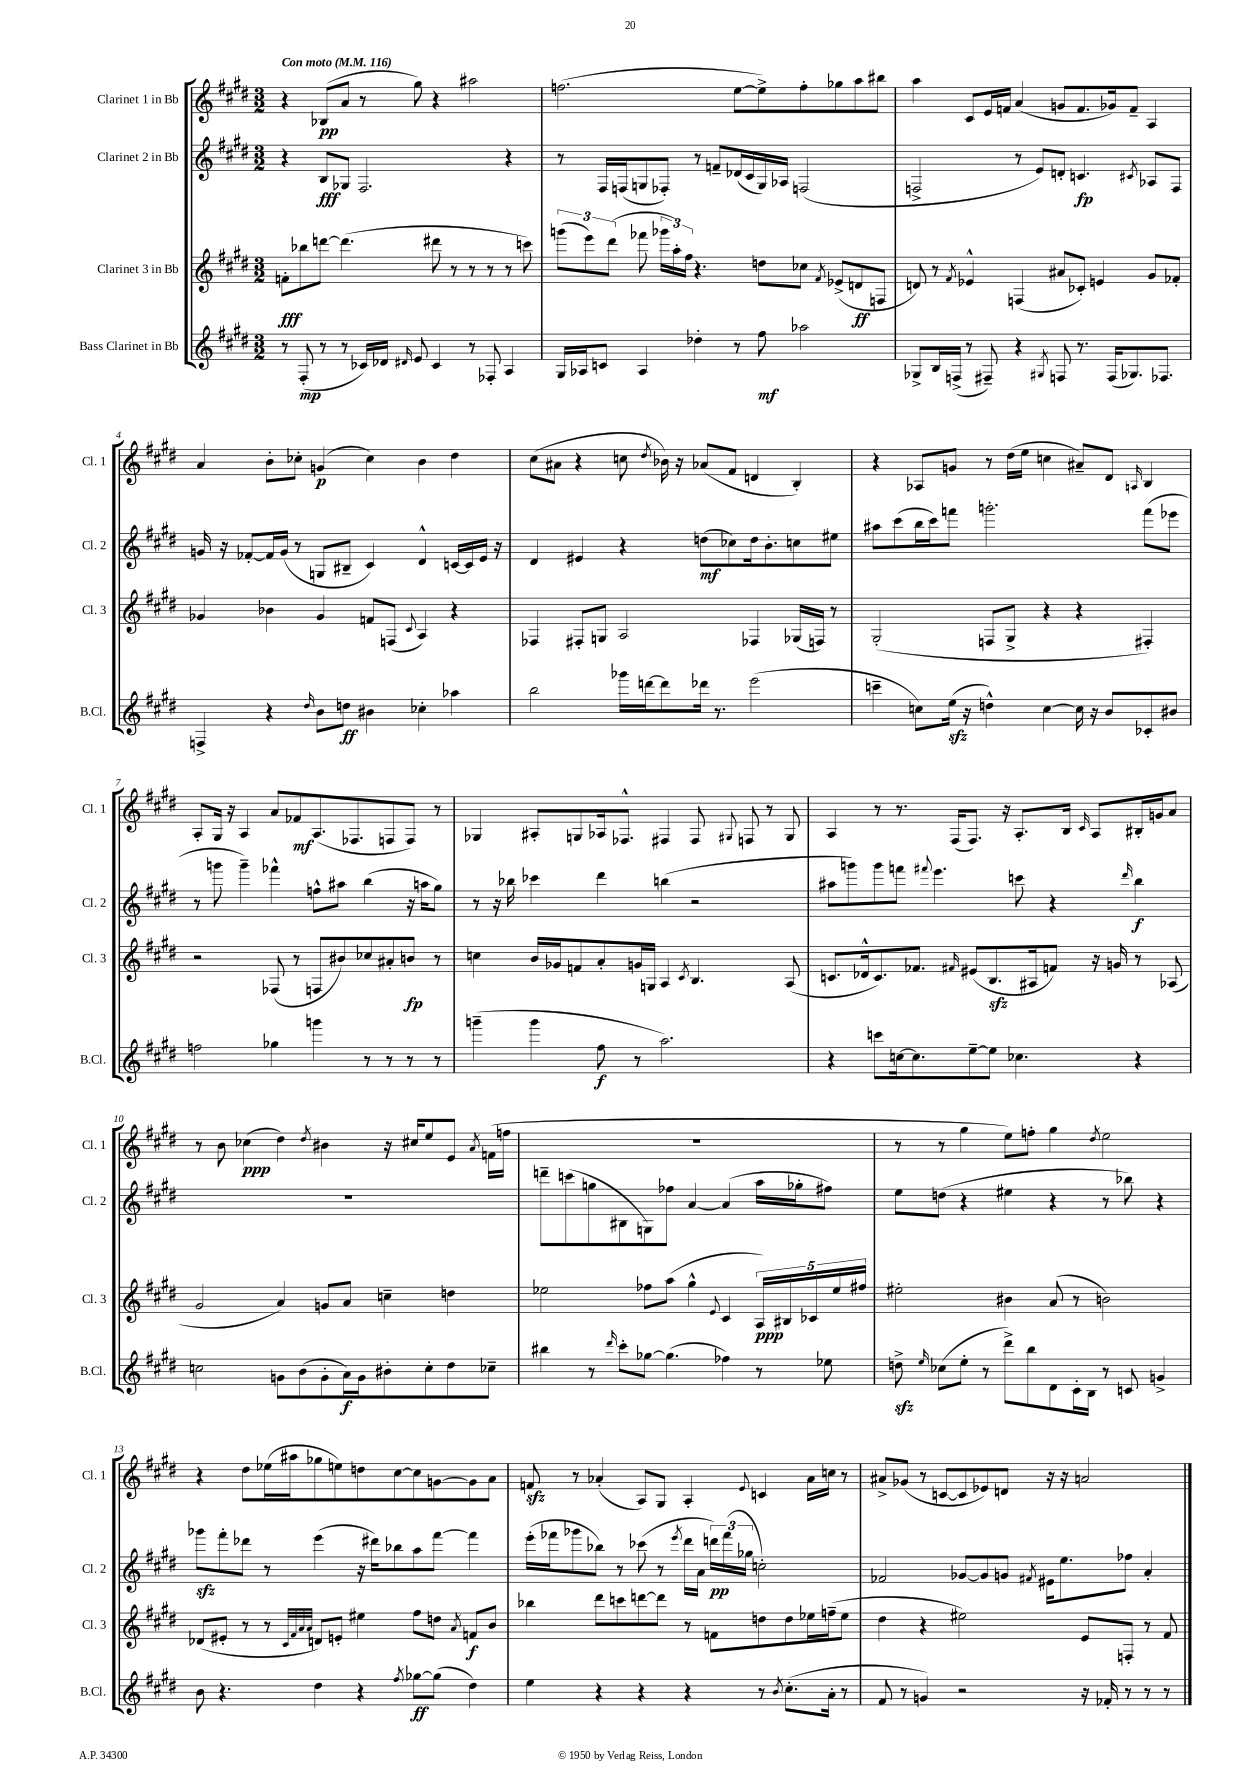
<<
\new StaffGroup <<
\new Staff = "s0" \with { instrumentName = "Clarinet 1 in Bb" shortInstrumentName = "Cl. 1" } {
    \clef treble \key e \major \numericTimeSignature \time 3/2 \tempo "Con moto" 4 = 116
    \autoBeamOff r4 bes8[\pp( a'8] r8 gis''8) r4 ais''2 |
    f''2.( e''8[~ e''8->) f''8-. ges''8 a''8 bis''8] |
    a''4 cis'8[ e'16 f'16] a'4( g'8[ f'8. ges'16) f'8]-- a4 |
    a'4 b'8[-. ces''8]-. g'4\p( ces''4) b'4 dis''4 |
    cis''8[( ais'8] r4 c''8 \acciaccatura { dis''8 } bes'16) r16 aes'8[( fis'8] d'4 b4-.) |
    r4 aes8[ g'8] r8 dis''16[( e''16] c''4 ais'8[--) dis'8] \grace { a16 } b4 |
    a8[-. gis16] r16 a4 a'8[ fes'8\mf a8.( fes8. f8 f8]) r8 |
    ges4 ais8[-. g8 aes16 fes8.]-^ fis4 fis8 \appoggiatura { gis8 } f8 r8 gis8 |
    a4 r8 r8. fis16[( fis8.]) r16 a8.[-. b16] \grace { cis'16 } a8[ bis16-. g'16 a'8] |
    r8 b'8 ces''4\ppp( dis''4) \acciaccatura { dis''8 } bis'4 r16 cis''16[ e''8 e'8] \acciaccatura { a'8 } f'16[( f''16] |
    R1. |
    r8 r8 gis''4 e''8[) f''8]-. gis''4 \acciaccatura { dis''8 } e''2 |
    r4 dis''8[ ees''16( ais''16 ges''8 e''8) d''8 cis''8~ cis''8 g'8~ g'8 a'8] |
    f'8\sfz r8 aes'4-.( a8[) gis8] a4-. \appoggiatura { e'8 } c'4 aes'16[ c''16] r8 |
    ais'8[-> ges'8]( r8 c'8[~ c'8 ees'8) d'8] r16 r16 a'2 \bar "|." |
}
\new Staff = "s1" \with { instrumentName = "Clarinet 2 in Bb" shortInstrumentName = "Cl. 2" } {
    \clef treble \key e \major \numericTimeSignature \time 3/2
    \autoBeamOff r4 b8[\fff ges8] fis2. r4 |
    r8 fis16[ f16( g8 fes8]-.) r8 f'8[-- des'16( cis'16 g16) aes16] f2( |
    f2-> r8 e'8[) d'8]-. c'4.\fp \acciaccatura { cis'8 } aes8[ f8] |
    g'16 r16 fes'8[~-. fes'16 g'16]( r8 g8[ bis8]-- cis'4) dis'4-^ c'16[~ c'16 e'16] r16 |
    dis'4 eis'4 r4 d''8[\mf( ces''8) d''16 b'8.-. c''8 eis''8] |
    ais''8[ cis'''8( b''16 cis'''16) f'''8] g'''2.-. f'''8[( ees'''8] |
    r8 g'''8 g'''4--) fes'''4-^ f''8[-^ ais''8] b''4( r16 a''16[ gis''8]) |
    r8 r16 bes''16 ces'''4 dis'''4 b''4( r2 |
    ais''8[ g'''8) g'''8 f'''8] \appoggiatura { fis'''8 } e'''4. c'''8 r4 \grace { dis'''16 } b''4\f |
    R1. |
    d'''8[-- c'''8( g''8 bis8 g8) fes''8] a'4~ a'4( a''16[ ges''16-. fis''8]) |
    e''8[ d''8]( r4 eis''4 r4 r8 bes''8) r4 |
    ges'''8[\sfz fis'''8-. des'''8] r8 e'''4( r16 dis'''16[) bes''8 a''8 fis'''8]~ fis'''4 |
    e'''16[-.( fes'''16 ges'''8 bes''8]) r8 ces'''8( r8 \acciaccatura { e'''8 } dis'''16[ a'16] \tuplet 3/2 { d'''16[\pp) fes'''16( ges''16] } c''2-.) |
    fes'2 ges'8[~ ges'8 g'8] \acciaccatura { fis'8 } eis'16[ e''8. fes''8] a'4-. \bar "|." |
}
\new Staff = "s2" \with { instrumentName = "Clarinet 3 in Bb" shortInstrumentName = "Cl. 3" } {
    \clef treble \key e \major \numericTimeSignature \time 3/2
    \autoBeamOff f'8[-.\fff bes''8 d'''8]~ d'''4.( dis'''8 r8 r8 r8 r8 c'''8) |
    \tuplet 3/2 { g'''8[( e'''8) dis'''8]( } fes'''8 \tuplet 3/2 { ges'''16[ a''16-.) fis''16] } r4. d''8[ ces''8] \acciaccatura { fis'8 } ees'8[->( d'8\ff f8] |
    d'8) r8 \acciaccatura { fis'8 } ees'4-^ f4( ais'8[ ces'8]-.) e'4 gis'8[ fes'8]-. |
    ges'4 bes'4 ges'4 f'8[ f8]( \appoggiatura { cis'8 } a4) r4 |
    fes4 fis8[-. g8] a2 fes4 ges16[( f16]) r8 |
    gis2-.( f8[ gis8]-> r4 r4 fis4-.) |
    r2 fes8( r8 f8[ bis'8) ces''8 ais'8-. b'8]\fp r8 |
    c''4 b'16[ ges'16 f'8 a'8-. g'16 g16] a4 \acciaccatura { cis'8 } b4. a8( |
    c'8.[ des'16-^ c'8.) fes'8.] \grace { fis'16 } eis'8[( b8.\sfz ais16 f'8]) r16 g'16 r8 aes8( |
    gis'2 a'4) g'8[ a'8] c''4-- d''4 |
    ees''2 fes''8[ a''8]( gis''4-^ \appoggiatura { e'8 } cis'4 \tuplet 5/4 { a16[\ppp) bis16 ces'16 ees''16 fis''16] } |
    eis''2-. bis'4 a'8( r8 b'2) |
    des'8[( eis'8]-. r8 r8 \grace { cis'32[ fis'32 a'32 a'32] } d'8[) e'8]-. eis''4 fis''8[ d''8] \acciaccatura { a'8 } f'8[\f b'8] |
    bes''4 dis'''8[ c'''8 d'''8~ d'''8] r8 f'8[ d''8 d''8 ees''16 f''16--( ees''8] |
    dis''4 r4 eis''2) e'8[ f8]-. r8 fis'8 \bar "|." |
}
\new Staff = "s3" \with { instrumentName = "Bass Clarinet in Bb" shortInstrumentName = "B.Cl." } {
    \clef treble \key e \major \numericTimeSignature \time 3/2
    \autoBeamOff r8 fis8-.\mp( r8 r8 ces'16[) des'16] \grace { dis'16 } e'8 ces'4 r8 fes8-. a4 |
    gis16[ aes16 c'8] aes4 des''4-. r8 fis''8\mf aes''2 |
    ges8[-> b16 f16]->( r8 fis8--) r4 \acciaccatura { gis8 } f8 r8. f16[( ges8.) fes8.] |
    f4-> r4 \grace { dis''16 } b'8[ d''8]\ff bis'4 ces''4-. aes''4 |
    b''2 ges'''16[ d'''16~ d'''8 des'''16] r8. e'''2( |
    c'''4-- c''8[) e''16]\sfz( r16 d''4-^) c''4~ c''16 r16 b'8[ ces'8-. bis'8] |
    f''2 ges''4 g'''4 r8 r8 r8 r8 |
    g'''4--( g'''4 fis''8\f r8 a''2.) |
    r4 c'''8[ c''16~ c''8. e''8~-- e''8] ces''4. r4 |
    c''2 g'8[ b'8( g'8-. a'16\f) g'16 bis'8-. c''8-. dis''8 ces''8]-- |
    bis''4 r8 \grace { dis'''16 } cis'''8[-. ges''8]~ ges''4.( fes''4) r8 ees''8 |
    d''8->\sfz \grace { e''16 } ces''8[( e''8]-. r8 dis'''8[->) b''8 dis'8 cis'16-. b16] r8 c'8 g'4-> |
    b'8 r4. dis''4 r4 \acciaccatura { fis''8 } ges''8[~\ff ges''8]( dis''4) |
    e''4 r4 r4 r4 r8 \acciaccatura { b'8 } cis''8.[-.( a'16]-. r8 |
    fis'8 r8 g'4) r2 r16 fes'16-. r8 r8 r8 \bar "|." |
}
>>
>>
